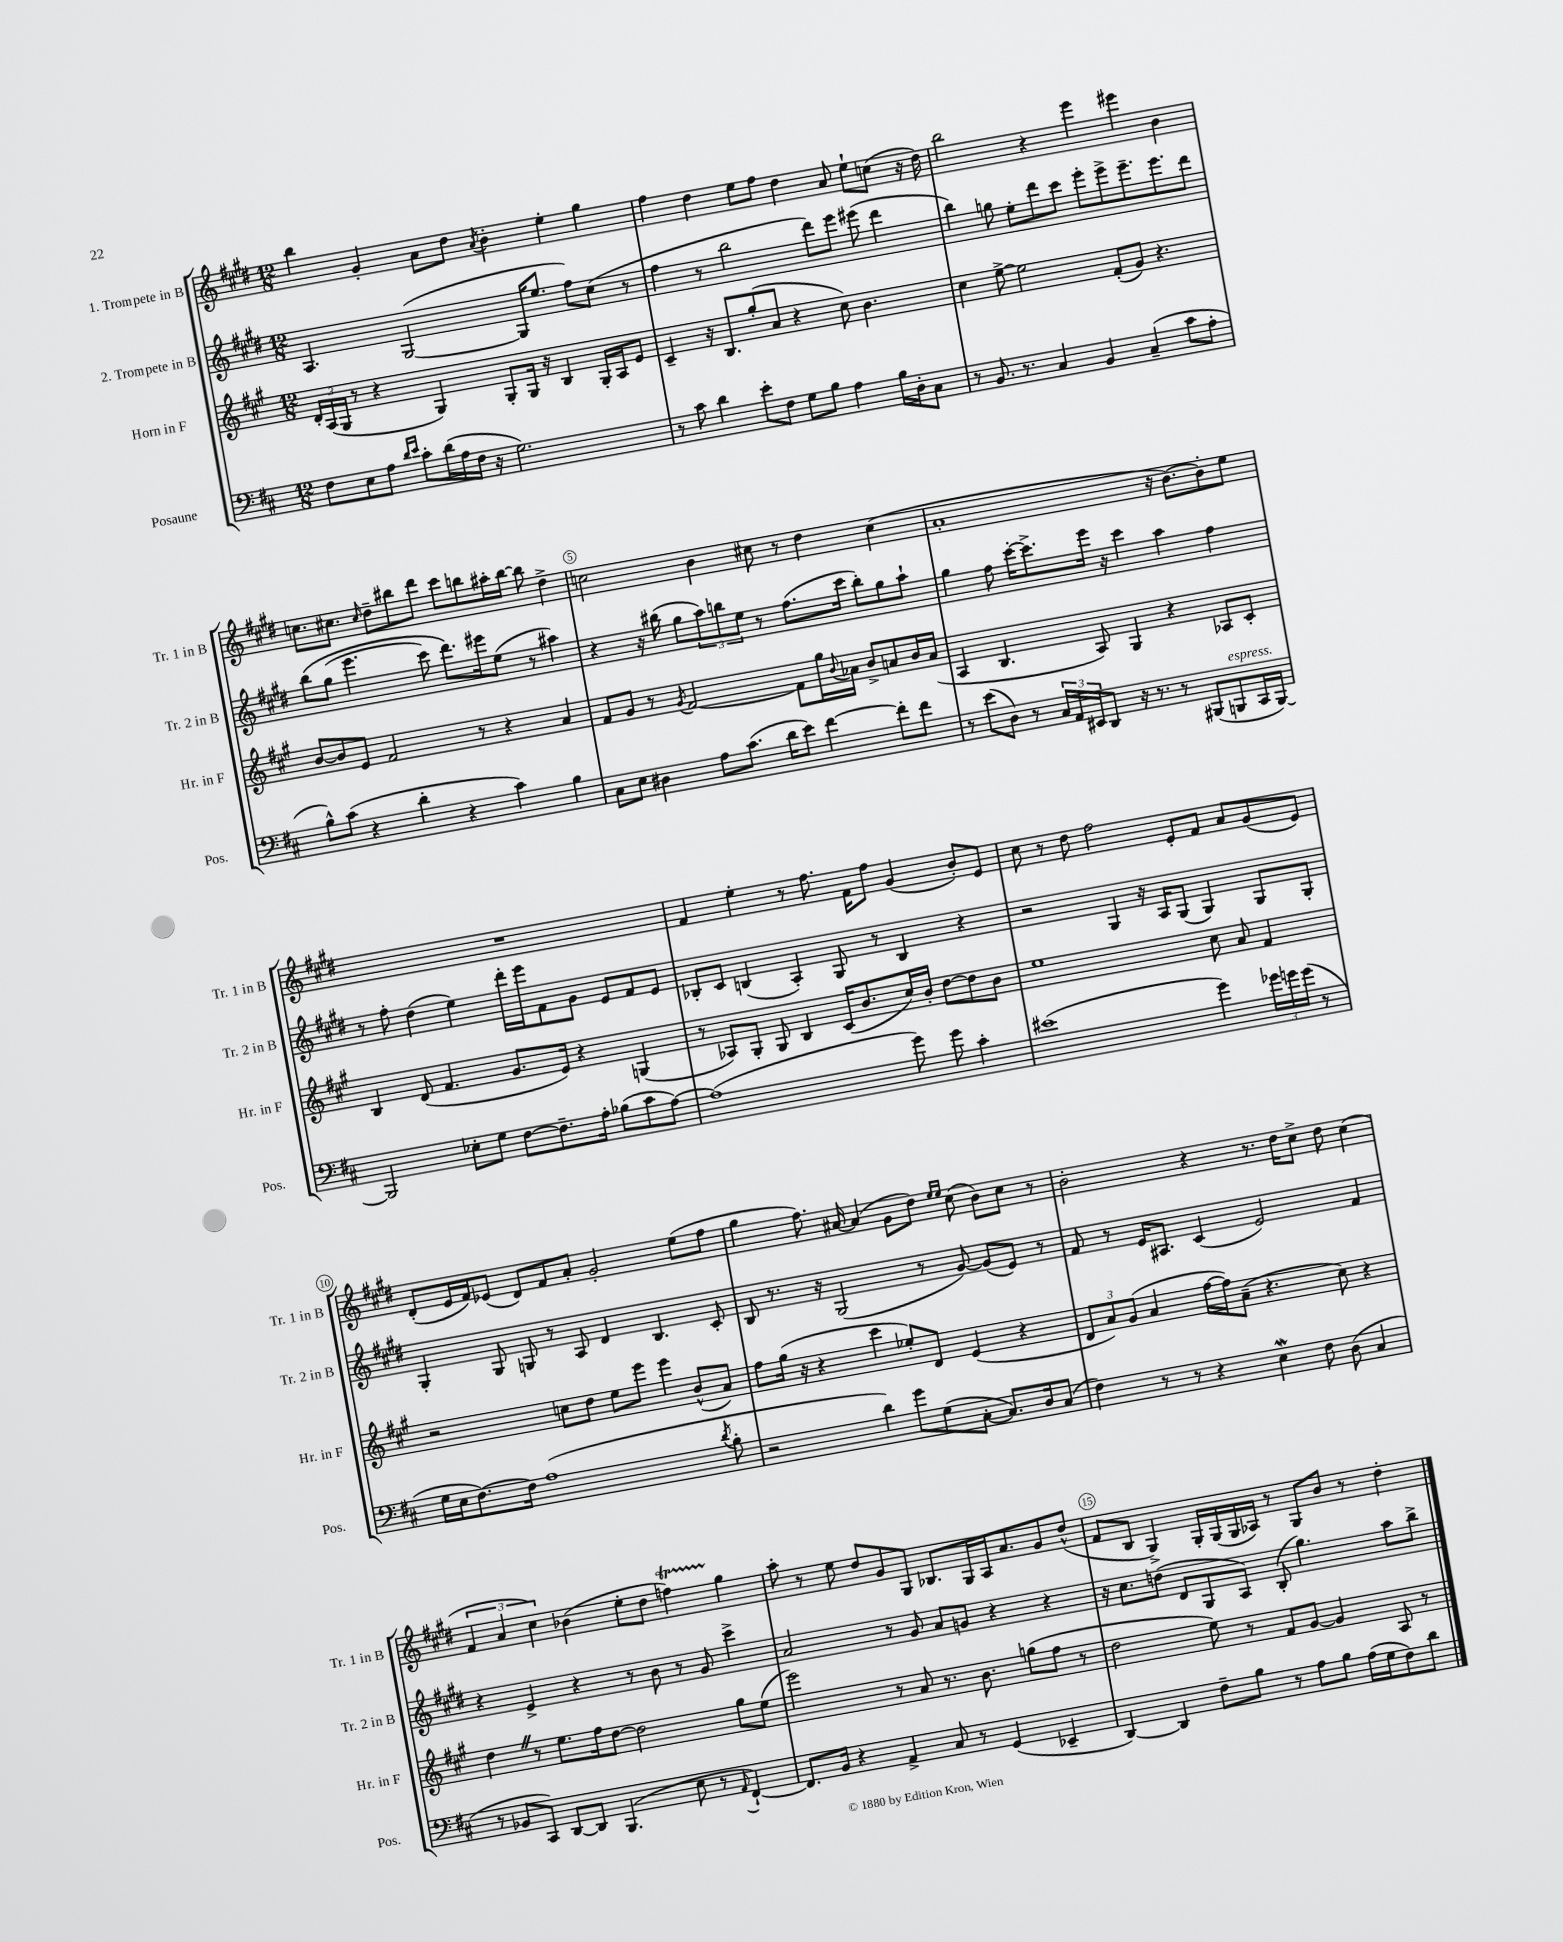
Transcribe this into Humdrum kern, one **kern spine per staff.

**kern	**kern	**kern	**kern
*staff4	*staff3	*staff2	*staff1
*clefF4	*clefG2	*clefG2	*clefG2
*k[f#c#]	*k[f#c#g#]	*k[f#c#g#d#]	*k[f#c#g#d#]
*M12/8	*M12/8	*M12/8	*M12/8
8F#\L	24d'/LL	4.A/	4bb\
.	(24A/	.	.
.	24G#/JJ	.	.
8E\	8r	.	.
8A\J	4r	.	4g#'/
16qqd/LL	.	.	.
16qqe/JJ	.	.	.
8c#'\L	.	([2G#/	.
(16d\L	4G#/)	.	8a\L
16A\	.	.	.
16F#\JJ	.	.	8dd#\J
16r	.	.	.
.	.	.	8qa/
2.G\)	8G#'/L	.	4b'\
.	16G#/Jk	16G#/]LK	.
.	16r	8.ee/J	.
.	4B/	.	4ee'\
.	.	8ff#\L)	.
.	16G#'/LL	(8cc#\J	4gg#\
.	16A/J	.	.
.	8e/J	8r	.
=	=	=	=
8r	4c#~/	4ff#\	4ff#\
8c#\	.	.	.
4d\	16r	8r	4dd#\
.	8.B/L	.	.
.	.	2bb\	.
8e'\L	(8gg#'/	.	8ee\L
8F#\J	8a/J	.	8ff#\J
8G\L	4r	.	4dd#\
8B\J	.	8ddd#\L)	.
4A\	8cc#\)	8eee\J	8a/
.	4.b\	(8eee#\	8ee`\L
16B\LL	.	4ddd#\	(8cc\J
16D'\J	.	.	.
8C#\J	.	.	16r
.	.	.	16dd#\)
=	=	=	=
8r	4cc#\	4bb\)	2bb\
8.BB/	.	.	.
.	[8ee^\	8gg\	.
8.r	.	.	.
.	2ee\]	8ee'\L	.
4C#/	.	8ddd#\	4r
.	.	8ccc#\J	.
4BB/	.	8eee'\L	4eee\
.	(8f#'/L	8eee^\	.
(4C#~/	8g#/J)	8.eee~\	4eee#\
.	4.r	.	.
.	.	8.eee\	.
8c#\L	.	.	4b\
8A'\J	.	8ddd#\J	.
=	=	=	=
8B^^\L)	[8b/L	&(8bb\L	8.cc\L
(8c#\J	8b/]	(8gg#\J	.
.	.	.	8.cc#\J
4r	8e/J	4.eee\	.
.	.	.	16qqcc#/
.	2f#/	.	8dd#~\L
4d'\	.	.	8bb#\
.	.	8ccc#\)	8ddd#\J
4r	.	8.ddd#\L&)	8ccc#\L
.	8r	.	8bb\
.	.	16eee#\k	.
4c#\)	4r	(8ee\J	16aa#'\L
.	.	.	[16bb\JJ
.	.	8r	8bb\]
4B\	4a/	4aa#\)	4dd#^\
=	=	=	=
8C#\L	8f#/L	4r	2cc\
8E\J	8g#/J	.	.
4D#\	8r	16r	.
.	.	(16bb#\	.
.	8qg#/	.	.
.	[2f#/	8gg#\L	.
8A\L	.	12aa\)	4b\
.	.	12bb\	.
(8.c#\J	.	.	.
.	.	12ee\J	.
.	.	8r	8cc#\
16d\LK	.	.	.
8e\J)	8f#\]L	(8.ff#\L	8r
[4f#\	16gg#\L	.	4dd#\
.	8qqb/	.	.
.	16a-\JJ	16ccc#\Jk	.
.	8b^/L	8bb'\L)	.
8f#'\]L	8a/	8gg#\	(4cc#\
8f#\J	16b/L	8aa`\J	.
.	(16a/JJ	.	.
=	=	=	=
8r	4A/	4gg#\	1a'
(8e\L	.	.	.
8D\J)	4.B/	8ff#\	.
8r	.	[16ccc#'\LK	.
.	.	8.ccc#^\]	.
24C#/LL	.	.	.
24AA/	.	.	.
24EE#/J	.	.	.
8DD/J	8A/)	16eee\Jk	.
.	.	16r	.
16r	4G#/	4ccc#\	.
8.r	.	.	.
8r	4r	4aa\	16r
.	.	.	[8.b\L)
(8BBB#/L	.	.	.
8BBB/	8A-/L	4ff#\	8b'\]
16CC#/L	8c#'/J	.	8ee\J
[16BBB/JJ)	.	.	.
=	=	=	=
2BBB/]	4B/	8r	1.r
.	.	8ff#'\	.
.	(8d/	(4dd#\	.
.	4.f#/	.	.
8E-'\L	.	4ee\)	.
8G\J	.	.	.
[8F#\L	8.g#/L	16ddd#'\LL	.
.	.	16eee\J	.
8.F#~\]	.	8f#\	.
.	16e/Jk)	.	.
.	4r	8g#\J	.
16A'\Jk	.	.	.
(8B-\L	.	8e/L	.
8c#\	(4G/	8f#/	.
[8A\J)	.	8e/J	.
=	=	=	=
(1A]	8r	8B-'/L	4f#/
.	8A-/L)	8c#/J	.
.	8G#'/J	(4B/	4ee'\
.	8G#/	.	.
.	4B/	4A'/)	8r
.	.	.	8.ff#\
.	(16c#/LK	8G#/	.
.	8.b/	.	16f#\LK
.	.	8r	8ff#\J
8g\)	16cc#/L)	4B/	(4g#/
.	16b'/JJ	.	.
8g\	[8dd\L	.	.
4c#'\	8dd\]	4r	8b'/L)
.	8b\J	.	8e/J
=	=	=	=
(1e#	1ee	2r	8cc#\
.	.	.	8r
.	.	.	8dd#\
.	.	.	2ff#\
.	.	4G#/	.
.	.	16r	.
.	.	16A/LK	.
.	.	(8G#/J	8e'/L
4g\)	8cc#\	4G#/)	8f#/J
.	8a/	.	8a/L
24g-\LL	4f#/	8G#/L	(8g#/
24g\	.	.	.
(24g\JJ	.	.	.
8r	.	8G#'/J	8e/J)
=	=	=	=
16G\LL	2r	4G#'/	(8d#'/L
16E\J	.	.	.
[8.F#\)	.	.	16e/L
.	.	.	16f#/J)
.	.	8G#/	(8e-/J
16F#\]Jk	.	.	.
(1A	.	8G/	8d#/L)
.	8cc\L	8r	8f#/
.	8dd\J	8A/	8a'/J
.	8ee\L	4d#/	2g#'/
.	8eee\J	.	.
.	4eee\	4.B/	.
.	(8b^^/L	.	(8ee\L
8qd/	.	.	.
8B'\	8a/J)	8c#'/	8ff#\J
=	=	=	=
2r	8ff#\L	8B/	4gg#\
.	(16gg#\Jk	8.r	.
.	16r	.	.
.	4r	.	8.ff#\)
.	.	16r	.
.	.	(2G#/	.
.	.	.	[16a#/
4d\)	4ccc#\	.	(4a#/]
8g\L	8ee-'/L)	.	8g#\L
(8G\	8d/J	8r	8dd#\J)
.	.	.	16qqee/LL
.	.	.	16qqee/JJ
[8C#'\J	(4e/	[8g#/)	(8cc#\
8.C#/]L)	.	(8g#/]L	8b\L)
.	4r	8e/J)	8cc#\J
16D/k	.	.	.
(8C#/J	.	8r	8r
=	=	=	=
4F#\)	12d/L	8f#/	2b'\
.	12a/)	.	.
.	.	8r	.
.	(12g#/J	.	.
8r	4a/	16e/LK	.
.	.	8.A#/J	.
8r	.	.	.
4r	[16ff#\LL	(4c#/	4r
.	16ff#\]J)	.	.
.	(8a~\J	.	.
4E\	4.r	2e/)	8.r
.	.	.	16dd#\LK
8F#\	.	.	8cc#^\J
(8D\	8cc#\)	.	8dd#\
4C#/	4r	4f#/	(4cc#\
=	=	=	=
8r	4dd\	4r	6f#/
8BB-/L	.	.	.
.	.	.	6a/
8CC#/J)	8r	4e^/	.
.	.	.	6cc#\)
[8DD/L	8.ee\L	.	.
8DD/]J	.	4r	(4b-\
.	16ff#\k	.	.
(4.BBB/	[8dd\J	.	.
.	2dd\]	8r	8ee'\L
.	.	8b\	8dd#\J
8E\	.	8r	4ff\)
8r	.	8g#/	.
8qqAA/	.	.	.
[4FF#`/)	8gg#\L	4ccc#^\	4gg#\
.	(8ee\J	.	.
=	=	=	=
8.FF#/]L	2eee\)	2a/	8aa'\
.	.	.	8r
16BB/Jk	.	.	.
4r	.	.	8ee\
.	.	.	8dd#/L
4AA^/	8r	8r	8g#/
.	8a/	8g#/	8G#/J
8C#/	8.r	8a/L	8.B-/L
8r	.	8g/J	.
.	8.b\	.	16G#/L
(4GG/	.	4r	16A/J
.	.	.	8.a/
.	(8gg\L	.	.
4EE-~/	8ff#\J	4r	8g#/
.	8r	.	(8dd#^^/J
=	=	=	=
[4DD/)	2dd\	16r	8f#/L
.	.	8.cc#\L	.
.	.	.	8B/J
4DD/]	.	(8dd\J	4G#^/)
.	.	8d#/L	.
8F#~\L	8ee\)	8G#/	16G#'/LL
.	.	.	(16G#/
8B\J	8r	8A/J)	16G#/
.	.	.	16A-/JJ)
8r	8f#/L	(8B'/	8r
8A\L	[8g#/J	4.gg#\)	8G#/L
8B\J	4g#/]	.	8b/J
(16A\LL	.	.	8r
16G\J	.	.	.
8F#\)	8A/	8aa\L	4dd#'\
8d\J	8r	8bb^\J	.
==	==	==	==
*-	*-	*-	*-
